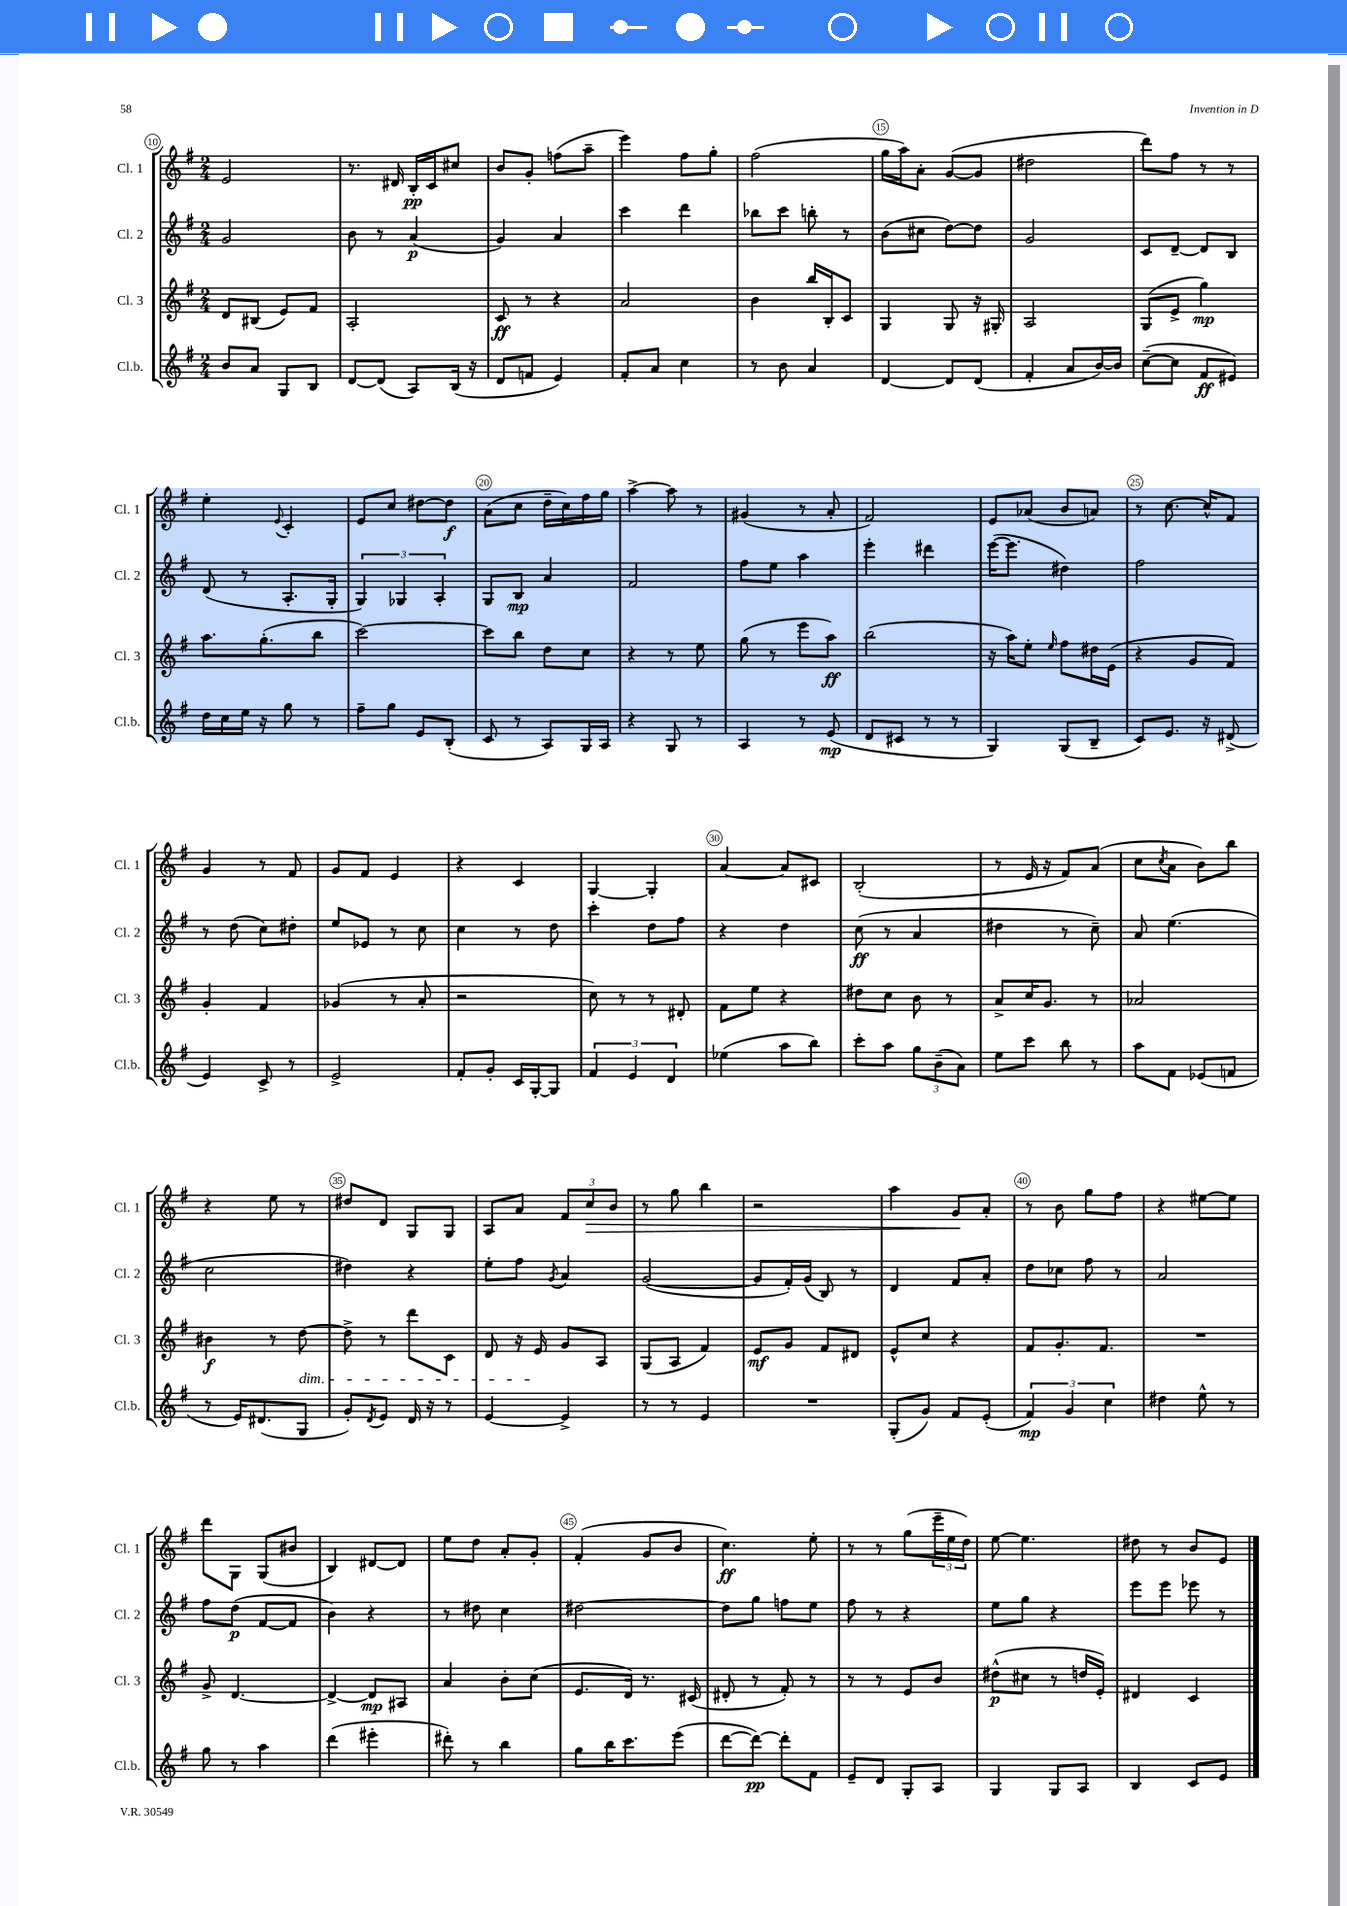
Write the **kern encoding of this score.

**kern	**dynam	**kern	**dynam	**kern	**dynam	**kern	**dynam
*part4	*part4	*part3	*part3	*part2	*part2	*part1	*part1
*staff4	*staff4	*staff3	*staff3	*staff2	*staff2	*staff1	*staff1
*I"Cl.b.	*	*I"Cl. 3	*	*I"Cl. 2	*	*I"Cl. 1	*
*I'Cl.b.	*	*I'Cl. 3	*	*I'Cl. 2	*	*I'Cl. 1	*
*clefG2	*	*clefG2	*	*clefG2	*	*clefG2	*
*k[f#]	*	*k[f#]	*	*k[f#]	*	*k[f#]	*
*M2/4	*	*M2/4	*	*M2/4	*	*M2/4	*
=10	=10	=10	=10	=10	=10	=10	=10
8b/L	.	8d/L	.	2g/	.	2e/	.
8a/J	.	(8B#X/J	.	.	.	.	.
8G/L	.	8e/L)	.	.	.	.	.
8B/J	.	8f#/J	.	.	.	.	.
=11	=11	=11	=11	=11	=11	=11	=11
[8d/L	.	2A'/	.	8b\	.	8.r	.
(8d/J]	.	.	.	8r	.	.	.
.	.	.	.	.	.	16d#X/	.
8A/L)	.	.	.	(4a/	p	16B'/LL	pp
.	.	.	.	.	.	16c/J	.
(16B/Jk	.	.	.	.	.	8cc#X/J	.
16r	.	.	.	.	.	.	.
=12	=12	=12	=12	=12	=12	=12	=12
8d/L	.	8c/	ff	4g/)	.	8b/L	.
8fn/J	.	8r	.	.	.	8g'/J	.
4e/)	.	4r	.	4a/	.	(8ffn\L	.
.	.	.	.	.	.	8aa~\J	.
=13	=13	=13	=13	=13	=13	=13	=13
8f#'/L	.	2a/	.	4ccc\	.	4eee\)	.
8a/J	.	.	.	.	.	.	.
4cc\	.	.	.	4ddd\	.	8ff#\L	.
.	.	.	.	.	.	8gg'\J	.
=14	=14	=14	=14	=14	=14	=14	=14
8r	.	4b\	.	8bb-X\L	.	(2ff#\	.
8b\	.	.	.	8ccc\J	.	.	.
4a/	.	16bb/LL	.	8bbn'\	.	.	.
.	.	16B'/J	.	.	.	.	.
.	.	8c/J	.	8r	.	.	.
=15	=15	=15	=15	=15	=15	=15	=15
[4d/	.	4G/	.	(8b\L	.	16gg\LL	.
.	.	.	.	.	.	16aa\J)	.
.	.	.	.	8cc#X\J	.	8a'\J	.
8d/L]	.	8G/	.	[8dd\L)	.	([8g/L	.
(8d/J	.	16r	.	8dd\J]	.	8g/J]	.
.	.	16G#X'/	.	.	.	.	.
=16	=16	=16	=16	=16	=16	=16	=16
4f#'/	.	2A/	.	2g/	.	2dd#X\	.
8a/L	.	.	.	.	.	.	.
[16b/L)	.	.	.	.	.	.	.
16b/JJ]	.	.	.	.	.	.	.
=17	=17	=17	=17	=17	=17	=17	=17
([8cc~\L	.	(8G/L	.	8c/L	.	8ddd\L)	.
8cc\J]	.	8e^/J	.	[8d~/J	.	8ff#\J	.
8f#/L	ff	4gg\)	mp	8d/L]	.	8r	.
8e#X/J)	.	.	.	8B/J	.	8r	.
!!LO:LB:g=z
=18	=18	=18	=18	=18	=18	=18	=18
16dd\LL	.	8.aa\L	.	(8d/	.	4ee'\	.
16cc\	.	.	.	.	.	.	.
16ee\JJ	.	.	.	8r	.	.	.
16r	.	(8.gg'\	.	.	.	.	.
.	.	.	.	.	.	8qqe/	.
8gg\	.	.	.	8.A'/L	.	4c'/	.
8r	.	8bb\J	.	.	.	.	.
.	.	.	.	16G'/Jk	.	.	.
=19	=19	=19	=19	=19	=19	=19	=19
8ff#~\L	.	[2ccc\)	.	6G/)	.	8e/L	.
8gg\J	.	.	.	.	.	8cc/J	.
.	.	.	.	6G-X/	.	.	.
8e/L	.	.	.	.	.	[8dd#X\L	.
.	.	.	.	6A'/	.	.	.
(8B'/J	.	.	.	.	.	8dd#\J]	f
=20	=20	=20	=20	=20	=20	=20	=20
8c/	.	8ccc\L]	.	8G/L	.	(8a\L	.
8r	.	8bb\J	.	8B/J	mp	8cc\J	.
8A/L)	.	8dd\L	.	4a/	.	16dd~\LL	.
.	.	.	.	.	.	16cc\)	.
16G/L	.	8cc\J	.	.	.	16ff#\	.
16A/JJ	.	.	.	.	.	16gg\JJ	.
=21	=21	=21	=21	=21	=21	=21	=21
4r	.	4r	.	2f#/	.	[4aa^\	.
8G/	.	8r	.	.	.	8aa\]	.
8r	.	8ee\	.	.	.	8r	.
=22	=22	=22	=22	=22	=22	=22	=22
4A/	.	(8gg\	.	8ff#\L	.	(4g#X/	.
.	.	8r	.	8ee\J	.	.	.
8r	.	8eee\L	.	4aa\	.	8r	.
(8e/	mp	8aa\J)	ff	.	.	8a'/	.
=23	=23	=23	=23	=23	=23	=23	=23
8d/L	.	(2bb\	.	4eee'\	.	2f#/)	.
8c#X/J	.	.	.	.	.	.	.
8r	.	.	.	4ddd#X\	.	.	.
8r	.	.	.	.	.	.	.
=24	=24	=24	=24	=24	=24	=24	=24
4G/)	.	16r	.	([16eee\KL	.	8e/L	.
.	.	16aa\KL)	.	8.eee\J]	.	.	.
.	.	8ee'\J	.	.	.	(8a-X/J	.
.	.	16qqee/	.	.	.	.	.
(8G/L	.	8ff#\L	.	4dd#X\)	.	8b/L	.
8B~/J	.	16dd#X\L	.	.	.	8an/J)	.
.	.	(16e\JJ	.	.	.	.	.
=25	=25	=25	=25	=25	=25	=25	=25
8c/L)	.	4r	.	2ff#\	.	8r	.
8.e/J	.	.	.	.	.	[8.cc\	.
.	.	8g/L	.	.	.	.	.
16r	.	.	.	.	.	16cc^^/KL]	.
(8d#X^/	.	8f#/J)	.	.	.	8f#/J	.
!!LO:LB:g=z
=26	=26	=26	=26	=26	=26	=26	=26
4e/)	.	4g'/	.	8r	.	4g/	.
.	.	.	.	(8dd\	.	.	.
8c^/	.	4f#/	.	8cc\L)	.	8r	.
8r	.	.	.	8dd#X'\J	.	8f#/	.
=27	=27	=27	=27	=27	=27	=27	=27
2e^/	.	(4g-X/	.	8ee/L	.	8g/L	.
.	.	.	.	8e-X/J	.	8f#/J	.
.	.	8r	.	8r	.	4e/	.
.	.	8a'/	.	8cc\	.	.	.
=28	=28	=28	=28	=28	=28	=28	=28
8f#'/L	.	2r	.	4cc\	.	4r	.
8g'/J	.	.	.	.	.	.	.
16c/LL	.	.	.	8r	.	4c/	.
[16G'/J	.	.	.	.	.	.	.
8G/J]	.	.	.	8dd\	.	.	.
=29	=29	=29	=29	=29	=29	=29	=29
6f#/	.	8cc\)	.	4ccc'\	.	[4G/	.
.	.	8r	.	.	.	.	.
6e/	.	.	.	.	.	.	.
.	.	8r	.	8dd\L	.	4G'/]	.
6d/	.	.	.	.	.	.	.
.	.	8d#X'/	.	8ff#\J	.	.	.
=30	=30	=30	=30	=30	=30	=30	=30
(4ee-X\	.	8f#\L	.	4r	.	[4a/	.
.	.	8ee\J	.	.	.	.	.
8aa\L	.	4r	.	4dd\	.	8a/L]	.
8bb\J)	.	.	.	.	.	8c#X/J	.
=31	=31	=31	=31	=31	=31	=31	=31
8ccc'\L	.	8dd#X\L	.	(8cc\	ff	(2B'/	.
8aa\J	.	8cc\J	.	8r	.	.	.
12gg\L	.	8b\	.	4a/	.	.	.
(12b~\	.	.	.	.	.	.	.
.	.	8r	.	.	.	.	.
12a\J)	.	.	.	.	.	.	.
=32	=32	=32	=32	=32	=32	=32	=32
8ee\L	.	8a^/L	.	4dd#X\	.	8r	.
8ccc\J	.	16cc/K	.	.	.	16e/	.
.	.	8.g/J	.	.	.	16r	.
8bb\	.	.	.	8r	.	8f#/L)	.
8r	.	8r	.	8cc~\)	.	(8a/J	.
=33	=33	=33	=33	=33	=33	=33	=33
8aa\L	.	2a-X/	.	8a/	.	8cc\L	.
.	.	.	.	.	.	8qcc/	.
8f#\J	.	.	.	(4.ee\	.	8a\J	.
(8e-X/L	.	.	.	.	.	8b\L)	.
8fn/J	.	.	.	.	.	8bb\J	.
!!LO:LB:g=z
=34	=34	=34	=34	=34	=34	=34	=34
8r	.	4b#X\	f	2cc\	.	4r	.
16e/KL)	.	.	.	.	.	.	.
(8.d#X/	.	.	.	.	.	.	.
.	.	8r	.	.	.	8ee\	.
!	!	!LO:TX:b:i:t=dim.	!	!	!	!	!
8G/J	.	[8dd\	.	.	.	8r	.
=35	=35	=35	=35	=35	=35	=35	=35
8g'/L)	.	8dd^\]	.	4dd#X\)	.	8dd#X/L	.
8qd/	.	.	.	.	.	.	.
8e/J	.	8r	.	.	.	8d/J	.
16d/	.	8ddd\L	.	4r	.	8G/L	.
16r	.	.	.	.	.	.	.
8r	.	8c\J	.	.	.	8G/J	.
=36	=36	=36	=36	=36	=36	=36	=36
[4e/	.	8d/	.	8ee'\L	.	8A/L	.
.	.	16r	.	8ff#\J	.	8a/J	.
.	.	16e/	.	.	.	.	.
.	.	.	.	8qg/	.	.	.
4e^/]	.	8g/L	.	4a/	.	12f#/L	.
!	!	!	!	!	!	!	!LO:HP:b
.	.	.	.	.	.	12cc/	>
.	.	8A/J	.	.	.	.	.
.	.	.	.	.	.	12b/J	.
=37	=37	=37	=37	=37	=37	=37	=37
8r	.	(8G/L	.	([2g/	.	8r	.
8r	.	8A/J	.	.	.	8gg\	.
4e/	.	4f#/)	.	.	.	4bb\	.
=38	=38	=38	=38	=38	=38	=38	=38
2r	.	8e/L	mf	8g/L]	.	2r	.
.	.	8g/J	.	16f#'/L)	.	.	.
.	.	.	.	(16g/JJ	.	.	.
.	.	8f#/L	.	8B/)	.	.	.
.	.	8d#X/J	.	8r	.	.	.
=39	=39	=39	=39	=39	=39	=39	=39
(8G'/L	.	8e^^/L	.	4d/	.	4aa\	.
8g/J)	.	8cc/J	.	.	.	.	.
8f#/L	.	4r	.	8f#/L	.	8g/L	.
(8e'/J	.	.	.	8a'/J	.	8a'/J	]
=40	=40	=40	=40	=40	=40	=40	=40
6f#/)	mp	8f#/L	.	8dd\L	.	8r	.
.	.	8.g'/	.	8cc-X\J	.	8b\	.
6g/	.	.	.	.	.	.	.
.	.	.	.	8ff#\	.	8gg\L	.
.	.	8.f#/J	.	.	.	.	.
6cc\	.	.	.	.	.	.	.
.	.	.	.	8r	.	8ff#\J	.
=41	=41	=41	=41	=41	=41	=41	=41
4dd#X\	.	2r	.	2a/	.	4r	.
8ee^^\	.	.	.	.	.	[8ee#X\L	.
8r	.	.	.	.	.	8ee#\J]	.
!!LO:LB:g=z
=42	=42	=42	=42	=42	=42	=42	=42
8gg\	.	8g^/	.	8ff#\L	.	8ddd\L	.
8r	.	[4.d/	.	(8dd\J	p	8G\J	.
4aa\	.	.	.	[8f#/L	.	(8G/L	.
.	.	.	.	8f#/J]	.	8b#X/J	.
=43	=43	=43	=43	=43	=43	=43	=43
(4ddd\	.	4d^/_	.	4b\)	.	4B/)	.
4eee#X'\	.	8d/L]	mp	4r	.	[8d#X/L	.
.	.	8A#X/J	.	.	.	8d#/J]	.
=44	=44	=44	=44	=44	=44	=44	=44
8ddd#X'\)	.	4a/	.	8r	.	8ee\L	.
8r	.	.	.	8dd#X\	.	8dd\J	.
4bb\	.	8b'\L	.	4cc\	.	8a'/L	.
.	.	(8cc\J	.	.	.	8g'/J	.
=45	=45	=45	=45	=45	=45	=45	=45
8gg\L	.	8.e/L	.	[2dd#X\	.	(4f#'/	.
16bb\K	.	.	.	.	.	.	.
8.ccc\	.	16d/Jk)	.	.	.	.	.
.	.	8.r	.	.	.	8g/L	.
(8eee\J	.	.	.	.	.	8b/J	.
.	.	(16c#X/	.	.	.	.	.
=46	=46	=46	=46	=46	=46	=46	=46
[8ddd\L	.	8d#X'/	.	8dd#\L]	.	4.cc\)	ff
8ddd\J_)	pp	8r	.	8gg\J	.	.	.
8ddd'\L]	.	8f#'/)	.	8ffn\L	.	.	.
8f#\J	.	8r	.	8ee\J	.	8ee'\	.
=47	=47	=47	=47	=47	=47	=47	=47
8e~/L	.	8r	.	8ff#\	.	8r	.
8d/J	.	8r	.	8r	.	8r	.
8G'/L	.	8e/L	.	4r	.	(8gg\L	.
8A/J	.	8b/J	.	.	.	24eee~\L	.
.	.	.	.	.	.	24ee\	.
.	.	.	.	.	.	24dd\JJ)	.
=48	=48	=48	=48	=48	=48	=48	=48
4G/	.	(8dd#X^^\L	p	8ee\L	.	[8ee\	.
.	.	8cc#X\J	.	8gg\J	.	4.ee\]	.
8G/L	.	8r	.	4r	.	.	.
8A/J	.	16ddn/LL	.	.	.	.	.
.	.	16e'/JJ)	.	.	.	.	.
=49	=49	=49	=49	=49	=49	=49	=49
4B/	.	4d#X/	.	8eee\L	.	8dd#X\	.
.	.	.	.	8eee\J	.	8r	.
8c/L	.	4c/	.	8eee-X\	.	8b/L	.
8e/J	.	.	.	8r	.	8e/J	.
==	==	==	==	==	==	==	==
*-	*-	*-	*-	*-	*-	*-	*-
